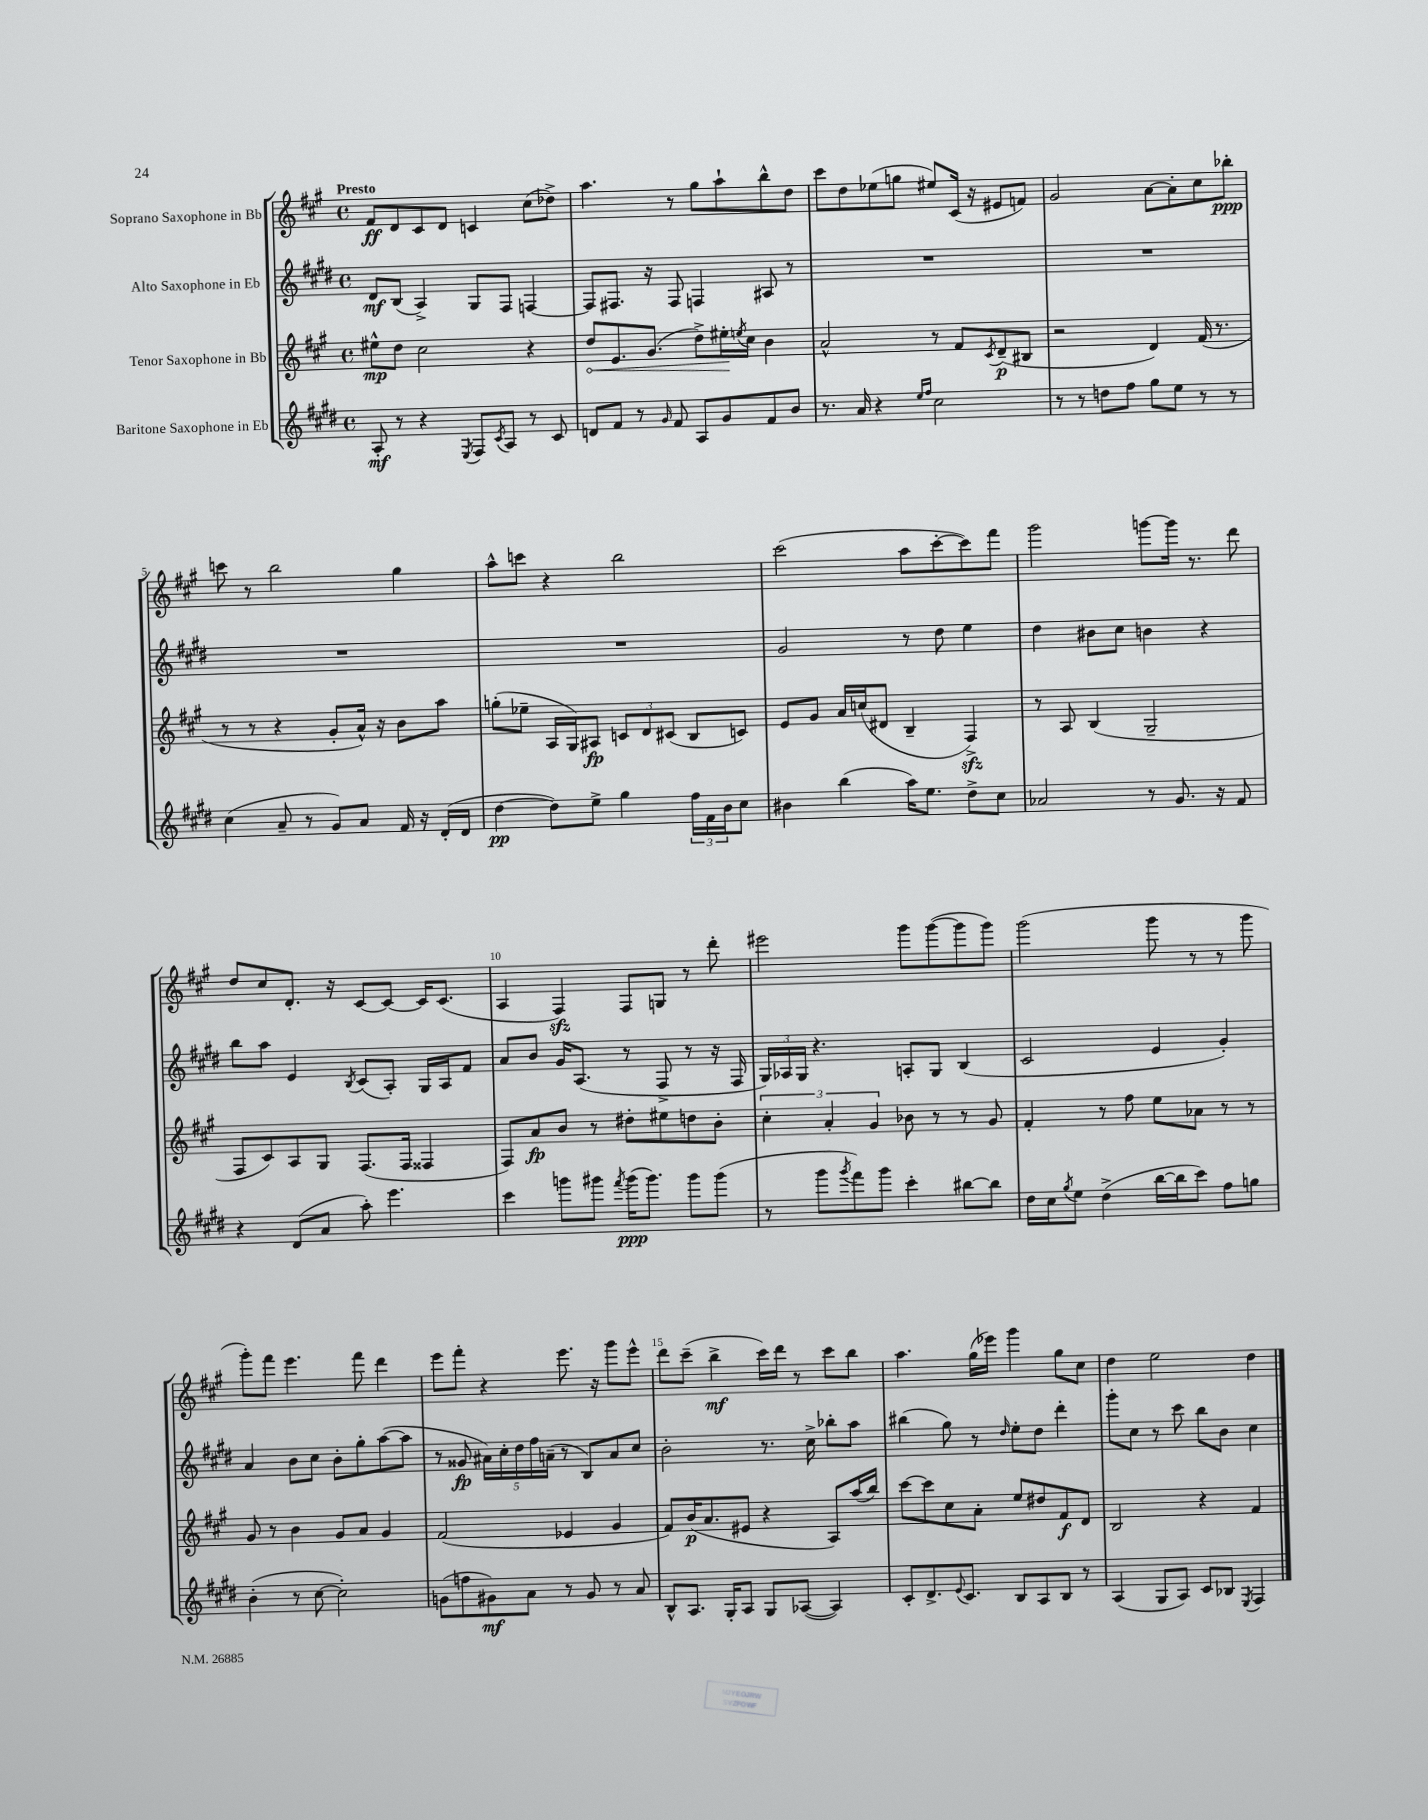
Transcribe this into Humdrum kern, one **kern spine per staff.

**kern	**dynam	**kern	**dynam	**kern	**dynam	**kern	**dynam
*part4	*part4	*part3	*part3	*part2	*part2	*part1	*part1
*staff4	*staff4	*staff3	*staff3	*staff2	*staff2	*staff1	*staff1
*I"Baritone Saxophone in Eb	*	*I"Tenor Saxophone in Bb	*	*I"Alto Saxophone in Eb	*	*I"Soprano Saxophone in Bb	*
*clefG2	*	*clefG2	*	*clefG2	*	*clefG2	*
*k[f#c#g#d#]	*	*k[f#c#g#]	*	*k[f#c#g#d#]	*	*k[f#c#g#]	*
*M4/4	*	*M4/4	*	*M4/4	*	*M4/4	*
*met(c)	*	*met(c)	*	*met(c)	*	*met(c)	*
=1	=1	=1	=1	=1	=1	=1	=1
!	!	!	!	!	!	!LO:TX:a:B:t=Presto	!
8A'/	mf	8ee#X^^\L	mp	8d#/L	mf	8f#/L	ff
8r	.	8dd\J	.	(8B/J	.	8d/	.
4r	.	2cc#\	.	4A^/)	.	8c#/	.
.	.	.	.	.	.	8d/J	.
8qE/	.	.	.	.	.	.	.
8F#/L	.	.	.	8G#/L	.	4cn/	.
8qc#/	.	.	.	.	.	.	.
8A/J	.	.	.	8F#/J	.	.	.
8r	.	4r	.	[4Fn/	.	(8cc#\L	.
8c#/	.	.	.	.	.	8dd-X^\J)	.
=2	=2	=2	=2	=2	=2	=2	=2
!	!	!	!LO:HP:b	!	!	!	!
8dn/L	.	8dd/L	<	8F/L]	.	4.aa\	.
8f#/J	.	8.e/	.	8.F#X/J	.	.	.
8r	.	.	.	.	.	.	.
.	.	(8.g#/J	.	16r	.	.	.
16qqg#/	.	.	.	.	.	.	.
8f#/	.	.	.	8F#/	.	8r	.
8A/L	.	8dd^\L)	.	4Fn/	.	8gg#\L	.
8g#/	.	16ee#X'\L	.	.	.	8aa`\	.
.	.	8qeen/	.	.	.	.	.
.	.	16cc#\JJ	[	.	.	.	.
8f#/	.	4b\	.	8A#X/	.	8bb^^\	.
8b/J	.	.	.	8r	.	8dd\J	.
=3	=3	=3	=3	=3	=3	=3	=3
8.r	.	2a^^/	.	1r	.	8ccc#\L	.
.	.	.	.	.	.	8dd\	.
16a/	.	.	.	.	.	.	.
4r	.	.	.	.	.	(8ee-X\	.
.	.	.	.	.	.	8ggn\J	.
16qqee/LL	.	.	.	.	.	.	.
16qqff#/JJ	.	.	.	.	.	.	.
2cc#\	.	8r	.	.	.	8ee#X/L)	.
.	.	8f#/L	.	.	.	(16c#/Jk	.
.	.	.	.	.	.	16r	.
.	.	8qc#/	.	.	.	.	.
.	.	(8d~/	p	.	.	8e#X/L	.
.	.	8B#X/J	.	.	.	8fn/J)	.
=4	=4	=4	=4	=4	=4	=4	=4
8r	.	2r	.	1r	.	2g#/	.
8r	.	.	.	.	.	.	.
8ddn\L	.	.	.	.	.	.	.
8ff#\J	.	.	.	.	.	.	.
8gg#\L	.	4d/)	.	.	.	[8a\L	.
8ee\J	.	.	.	.	.	8a'\]	.
8r	.	(16f#/	.	.	.	8cc#\	.
.	.	8.r	.	.	.	.	.
8r	.	.	.	.	.	8bb-X'\J	ppp
!!LO:LB:g=z
=5	=5	=5	=5	=5	=5	=5	=5
(4cc#\	.	8r	.	1r	.	8cccn\	.
.	.	8r	.	.	.	8r	.
8a~/	.	4r	.	.	.	2bb\	.
8r	.	.	.	.	.	.	.
8g#/L)	.	8g#'/L	.	.	.	.	.
8a/J	.	16a^^/Jk)	.	.	.	.	.
.	.	16r	.	.	.	.	.
16f#/	.	8b\L	.	.	.	4gg#\	.
16r	.	.	.	.	.	.	.
(16d#'/LL	.	8aa\J	.	.	.	.	.
16d#/JJ	.	.	.	.	.	.	.
=6	=6	=6	=6	=6	=6	=6	=6
[4dd#\	pp	(8ggn'\L	.	1r	.	8aa^^\L	.
.	.	8ee-X~\J	.	.	.	8cccn\J	.
8dd#\L])	.	16A/LL	.	.	.	4r	.
.	.	16G#/J)	.	.	.	.	.
8ee^\J	.	8A#X/J	fp	.	.	.	.
4gg#\	.	12cn/L	.	.	.	2bb\	.
.	.	12d/	.	.	.	.	.
.	.	(12c#X/J	.	.	.	.	.
24ff#\LL	.	8B/L	.	.	.	.	.
24f#\	.	.	.	.	.	.	.
24b\J	.	.	.	.	.	.	.
8cc#\J	.	8cn/J)	.	.	.	.	.
=7	=7	=7	=7	=7	=7	=7	=7
4b#X\	.	8e/L	.	2g#/	.	(2ccc#\	.
.	.	8g#/J	.	.	.	.	.
(4bb\	.	16a/LL	.	.	.	.	.
.	.	(16ccn/J	.	.	.	.	.
.	.	8d#X/J	.	.	.	.	.
16aa\KL)	.	4B~/	.	8r	.	8aa\L	.
8.ee\J	.	.	.	.	.	.	.
.	.	.	.	8dd#\	.	[8ccc#'\	.
8dd#^\L	.	4F#zz^/)	.	4ee\	.	8ccc#\])	.
8cc#\J	.	.	.	.	.	8fff#\J	.
=8	=8	=8	=8	=8	=8	=8	=8
2a-X/	.	8r	.	4dd#\	.	2ggg#\	.
.	.	8A/	.	.	.	.	.
.	.	(4B/	.	8b#X\L	.	.	.
.	.	.	.	8cc#\J	.	.	.
8r	.	2G#~/	.	4bn\	.	[8gggn\L	.
8.g#/	.	.	.	.	.	16ggg\Jk]	.
.	.	.	.	.	.	8.r	.
.	.	.	.	4r	.	.	.
16r	.	.	.	.	.	.	.
8f#/	.	.	.	.	.	8ddd\	.
!!LO:LB:g=z
=9	=9	=9	=9	=9	=9	=9	=9
4r	.	8F#/L	.	8bb\L	.	8dd/L	.
.	.	8c#/)	.	8aa\J	.	8cc#/	.
(8d#/L	.	8A/	.	4e/	.	8.d'/J	.
8a/J	.	8G#/J	.	.	.	.	.
.	.	.	.	.	.	16r	.
.	.	.	.	8qB/	.	.	.
8aa'\)	.	(8.F#/L	.	(8c#/L	.	[8c#/L	.
4.eee\	.	.	.	8A'/J)	.	8c#/J_	.
.	.	16F#/Jk	.	.	.	.	.
.	.	4F##X/	.	16G#/LL	.	16c#/KL]	.
.	.	.	.	16A/J	.	(8.c#/J	.
.	.	.	.	8f#/J	.	.	.
=10	=10	=10	=10	=10	=10	=10	=10
4ccc#\	.	8F#/L)	.	8a/L	.	4A/	.
.	.	8a/	fp	8b/J	.	.	.
8gggn\L	.	8b/J	.	16g#/KL	.	4F#zz/)	.
.	.	.	.	(8.A/J	.	.	.
8ggg#X\J	.	8r	.	.	.	.	.
8qfff#/	.	.	.	.	.	.	.
(16ggg#\KL	ppp	8dd#X'\L	.	8r	.	8F#/L	.
8.ggg#\J)	.	.	.	.	.	.	.
.	.	8ee#X\	.	8F#^/	.	8Gn/J	.
8ggg#\L	.	8ddn\	.	8r	.	8r	.
(8ggg#\J	.	8b'\J	.	16r	.	8ddd'\	.
.	.	.	.	16F#/	.	.	.
=11	=11	=11	=11	=11	=11	=11	=11
8r	.	6cc#'\	.	24G#/LL)	.	2eee#X\	.
.	.	.	.	24A-X/	.	.	.
.	.	.	.	24G#/JJ	.	.	.
8ggg#\L	.	.	.	4.r	.	.	.
.	.	6a'/	.	.	.	.	.
8qggg#/	.	.	.	.	.	.	.
8fff#\)	.	.	.	.	.	.	.
.	.	6g#/	.	.	.	.	.
8ggg#\J	.	.	.	.	.	.	.
4ccc#'\	.	8b-X\	.	8An'/L	.	8ggg#\L	.
.	.	8r	.	8G#/J	.	([8ggg#\	.
[8bb#X\L	.	8r	.	(4B/	.	8ggg#\]	.
8bb#\J]	.	8g#/	.	.	.	8ggg#\J)	.
=12	=12	=12	=12	=12	=12	=12	=12
16dd#\LL	.	4f#'/	.	2c#/	.	(2ggg#\	.
16cc#\J	.	.	.	.	.	.	.
8qgg#/	.	.	.	.	.	.	.
8ee\J	.	.	.	.	.	.	.
(4dd#^\	.	8r	.	.	.	.	.
.	.	8ff#\	.	.	.	.	.
[16bb\LL	.	8ee\L	.	4e/	.	8ggg#\	.
16bb\J]	.	.	.	.	.	.	.
8ccc#\J)	.	8a-X\J	.	.	.	8r	.
8ff#\L	.	8r	.	4g#'/)	.	8r	.
8ggn\J	.	8r	.	.	.	8ggg#\	.
!!LO:LB:g=z
=13	=13	=13	=13	=13	=13	=13	=13
(4b'\	.	8g#/	.	4a/	.	8ggg#'\L)	.
.	.	8r	.	.	.	8fff#\J	.
8r	.	4b\	.	8b\L	.	4.eee\	.
[8cc#\	.	.	.	8cc#\J	.	.	.
2cc#'\])	.	8g#/L	.	8b'\L	.	.	.
.	.	8a/J	.	8gg#'\	.	8fff#\	.
.	.	4g#/	.	([8aa\	.	4ddd\	.
.	.	.	.	8aa\J]	.	.	.
=14	=14	=14	=14	=14	=14	=14	=14
(8gn\L	.	(2f#/	.	8r	.	8eee\L	.
8ffn\	.	.	.	8g##X/	fp	8fff#'\J	.
8g#X\)	mf	.	.	20a#X\LL)	.	4r	.
.	.	.	.	20cc#'\	.	.	.
.	.	.	.	20dd#\	.	.	.
8a\J	.	.	.	.	.	.	.
.	.	.	.	20ff#\	.	.	.
.	.	.	.	(20an~\JJ	.	.	.
8r	.	4e-X/	.	8r	.	8.eee\	.
8g#/	.	.	.	8B/L)	.	.	.
.	.	.	.	.	.	16r	.
8r	.	4g#/	.	8a/	.	8ggg#\L	.
8a/	.	.	.	8cc#/J	.	8eee^^\J	.
=15	=15	=15	=15	=15	=15	=15	=15
8B^^/L	.	8f#/L)	.	2b'\	.	8ddd\L	.
8.A/J	.	(16b/K	p	.	.	(8ccc#~\J	.
.	.	8.a/	.	.	.	.	.
.	.	.	.	.	.	4bb^\	mf
16G#'/KL	.	.	.	.	.	.	.
8A/J	.	8e#X/J	.	.	.	.	.
8G#/L	.	4r	.	8.r	.	16ccc#\LL)	.
.	.	.	.	.	.	16ddd\JJ	.
([8A-X/J	.	.	.	.	.	8r	.
.	.	.	.	16cc#^\	.	.	.
4A-/])	.	8A/L)	.	8bb-X'\L	.	8ccc#\L	.
.	.	(16aa/L	.	8aa\J	.	8bb\J	.
.	.	16bb/JJ)	.	.	.	.	.
=16	=16	=16	=16	=16	=16	=16	=16
8c#'/L	.	[8ccc#\L	.	(4bb#X\	.	4.aa\	.
8.d#^/	.	8ccc#\]	.	.	.	.	.
.	.	8cc#\	.	8gg#\)	.	.	.
8qqe/	.	.	.	.	.	.	.
8.c#/J	.	.	.	.	.	.	.
.	.	8a'\J	.	8r	.	(16gg#\LL	.
.	.	.	.	.	.	16eee-X\JJ)	.
.	.	.	.	16qqdd#/	.	.	.
8B/L	.	8ee/L	.	8ee'\L	.	4ggg#\	.
8A/	.	8dd#X/	.	8dd#\J	.	.	.
8B/J	.	8f#/	f	4ddd#'\	.	8gg#\L	.
8r	.	8d/J	.	.	.	8cc#\J	.
=17	=17	=17	=17	=17	=17	=17	=17
(4A/	.	2B/	.	8ggg#'\L	.	4dd\	.
.	.	.	.	8cc#\J	.	.	.
8G#/L	.	.	.	8r	.	2ee\	.
8A/J)	.	.	.	8ccc#\	.	.	.
8c#/L	.	4r	.	8bb\L	.	.	.
8B-X/J	.	.	.	8b\J	.	.	.
8qE/	.	.	.	.	.	.	.
4F#/	.	4f#/	.	4cc#\	.	4dd\	.
==	==	==	==	==	==	==	==
*-	*-	*-	*-	*-	*-	*-	*-
